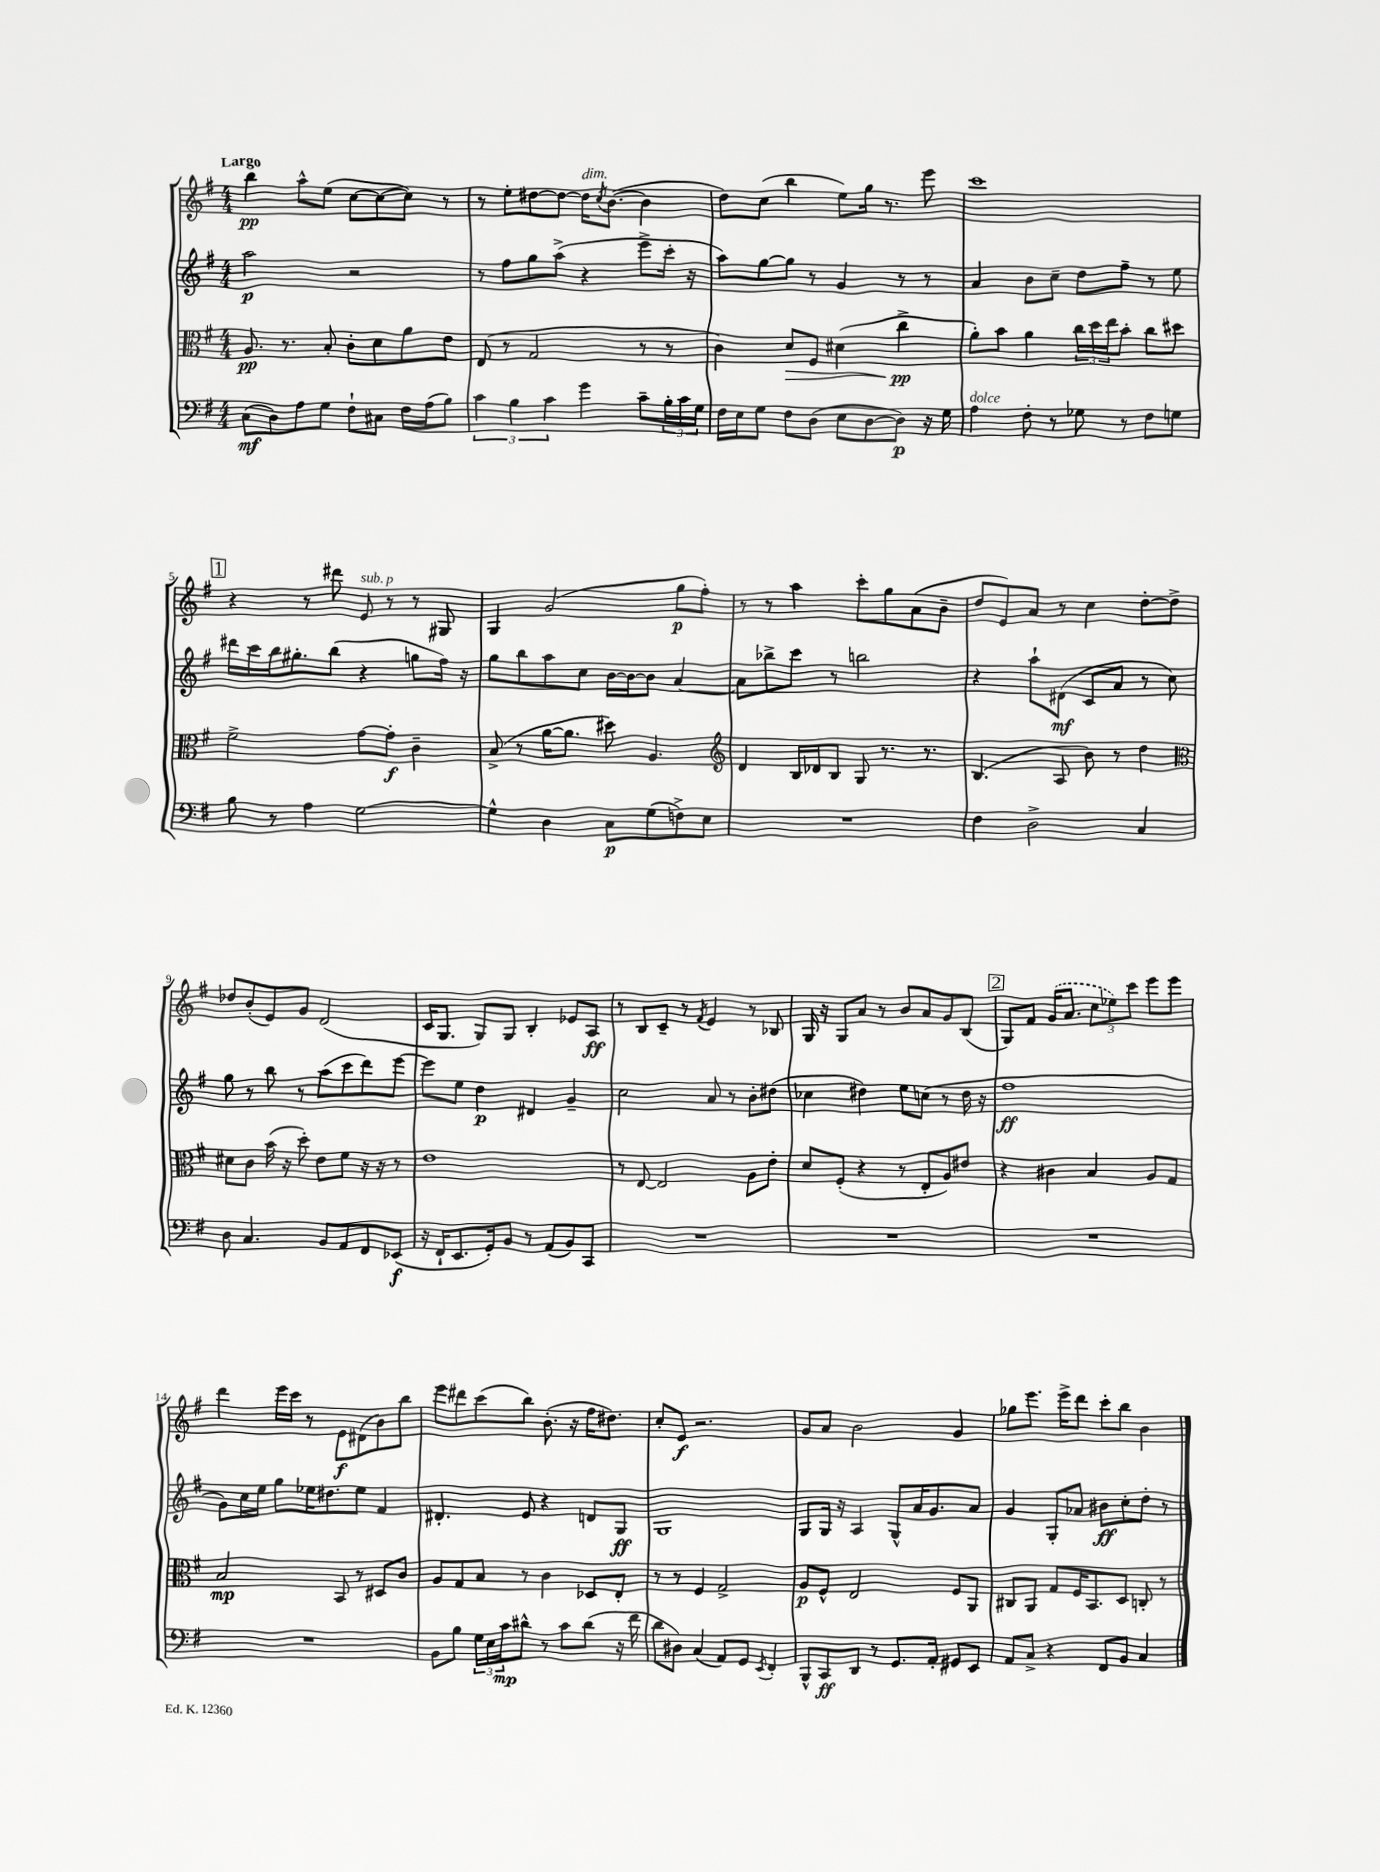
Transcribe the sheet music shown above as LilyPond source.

<<
\new StaffGroup <<
\new Staff = "s0" {
    \clef treble \key g \major \numericTimeSignature \time 4/4 \tempo "Largo"
    b''4\pp a''8-^ e''8( c''8~ c''8~ c''8) r8 |
    r8 e''8-. dis''8~ dis''8~ dis''16^\markup { \italic "dim." } \acciaccatura { c''8 } b'8.~( b'4 |
    d''8) c''8( b''4 e''8) g''16 r8. e'''8 |
    c'''1 |
    \mark \markup { \box "1" } r4 r8 dis'''8 e'8^\markup { \italic "sub. p" } r8 r8 gis8 |
    g4 g'2( g''8\p fis''8-.) |
    r8 r8 a''4 c'''8-. g''8 a'8( b'8-- |
    d''8 e'8) a'8 r8 c''4 d''8~-. d''8-> |
    des''8 b'8-.( e'8) g'8 d'2( |
    c'16 g8. g8) g8 b4-. ees'8 a8\ff |
    r8 b8 c'8-- r8 \acciaccatura { fis'8 } e'4 r8 bes8 |
    g16 r16 g8 a'8 r8 b'8 a'8 g'8 b8( |
    \mark \markup { \box "2" } g8) fis'8 \once \slurDashed g'16( a'8. \tuplet 3/2 { c''8 ees''8) c'''8 } e'''8 e'''8 |
    d'''4 e'''16 c'''16 r8 e'8\f dis'8( b'8) b''8 |
    e'''8 dis'''8 c'''8( b''8) b'8.-.( r16 fis''16 dis''8.) |
    c''8-. e'8\f r2. |
    g'8 a'8 b'2 g'4 |
    ges''8 e'''8. e'''16-> d'''8 c'''8-. b''8 b'4 \bar "|." |
}
\new Staff = "s1" {
    \clef treble \key g \major \numericTimeSignature \time 4/4
    a''2\p r2 |
    r8 fis''8 g''8 a''8->( r4 e'''8-> c'''16-. r16 |
    a''8) g''8~ g''8 r8 g'4 r8 r8 |
    a'4 b'8 c''8-- d''8 fis''8-- r8 e''8 |
    \mark \markup { \box "1" } dis'''16 c'''16 b''16 gis''8.-. b''8( r4 g''8 fis''16) r16 |
    g''8 b''8 a''8 c''8 b'16~ b'16~ b'8 a'4~ |
    a'8 bes''8-> c'''8 r8 b''2 |
    r4 a''8-! dis'8\mf( c'8 a'8 r8 c''8) |
    g''8 r8 b''8 r8 a''8( c'''8 d'''8) e'''8~ |
    e'''8 e''8 d''4\p dis'4 g'4-- |
    c''2 a'8 r8 b'8-. dis''8( |
    ces''4 dis''4) e''8 c''8( r8 dis''16 r16 |
    \mark \markup { \box "2" } fis''1\ff |
    g'8) c''16 e''16 g''8 ees''16 dis''8. ees''8 fis'4 |
    dis'4.-. e'8 r4 d'8 g8\ff |
    g1 |
    g8 g16 r16 a4 g8-^ a'16 g'8. a'8 |
    g'4 g8-. aes'8 bis'8\ff c''8-. d''8-. r8 \bar "|." |
}
\new Staff = "s2" {
    \clef alto \key g \major \numericTimeSignature \time 4/4
    a8.\pp r8. b8-. c'8-. d'8 a'8 e'8 |
    e8( r8 g2 r8 r8 |
    c'4) d'8\> fis8 dis'4( c''4->\pp\! |
    a'8-.) b'8 a'4 \tuplet 3/2 { c''16 d''16 e''16 } b'8-. c''8 dis''8 |
    \mark \markup { \box "1" } fis'2-> g'8~ g'8-.\f c'4-- |
    b8->( r8 a'16~ a'8. dis''8) a4. |
    \clef treble d'4 b16 des'16 b8 g8 r8. r8. |
    b4.( a8 b'8) r8 d''4 |
    \clef alto dis'8 c'8 b'16( r16 d''8-.) e'8 fis'8 r16 r16 r8 |
    e'1 |
    r8 e8~ e2 a8 e'8-. |
    d'8 fis8-.( r4 r8 e8-. a8) eis'8 |
    \mark \markup { \box "2" } r4 cis'4 b4 a8 g8 |
    b2\mp b,8 r8 dis8 c'8 |
    a8 g8 b8 r8 c'4 des8 e8-. |
    r8 r8 fis4 g2-> |
    a8\p fis8-^ e2 fis8 a,8 |
    cis8 a,8 g8 fis16 b,8. d8 c8-. r8 \bar "|." |
}
\new Staff = "s3" {
    \clef bass \key g \major \numericTimeSignature \time 4/4
    c8\mf( d8) a8 g8 fis8-! cis8 fis16 a16( b8) |
    \tuplet 3/2 { c'4 b4 c'4 } g'4 c'8-- \tuplet 3/2 { b16-. c'16 g16 } |
    fis16 e16 g8 fis8 d8( e8 d8~ d8\p) r16 g16 |
    a4^\markup { \italic "dolce" } fis8-. r8 ges8 r8 fis8 g8 |
    \mark \markup { \box "1" } b8 r8 a4 g2~ |
    g4-^ d4 c8\p g8( f8->) e8 |
    R1 |
    fis4 d2-> c4 |
    d8 c4. b,8 a,8 fis,8 ees,8\f( |
    r16 fis,16-! e,8. g,16-.) b,8 r8 a,8( b,8) c,8 |
    R1 |
    R1 |
    \mark \markup { \box "2" } R1 |
    R1 |
    b,8 b8 \tuplet 3/2 { g16 e16 c'16\mp } dis'8-^ r8 c'8 dis'8( r16 fis'16 |
    d'8 dis8) c4( a,8) g,8 \acciaccatura { e,8 } fis,4-. |
    b,,8-^ c,8\ff d,8 r8 g,8. a,16-. gis,8 e,8 |
    a,8 c8-> r4 fis,8 b,8 c4 \bar "|." |
}
>>
>>
